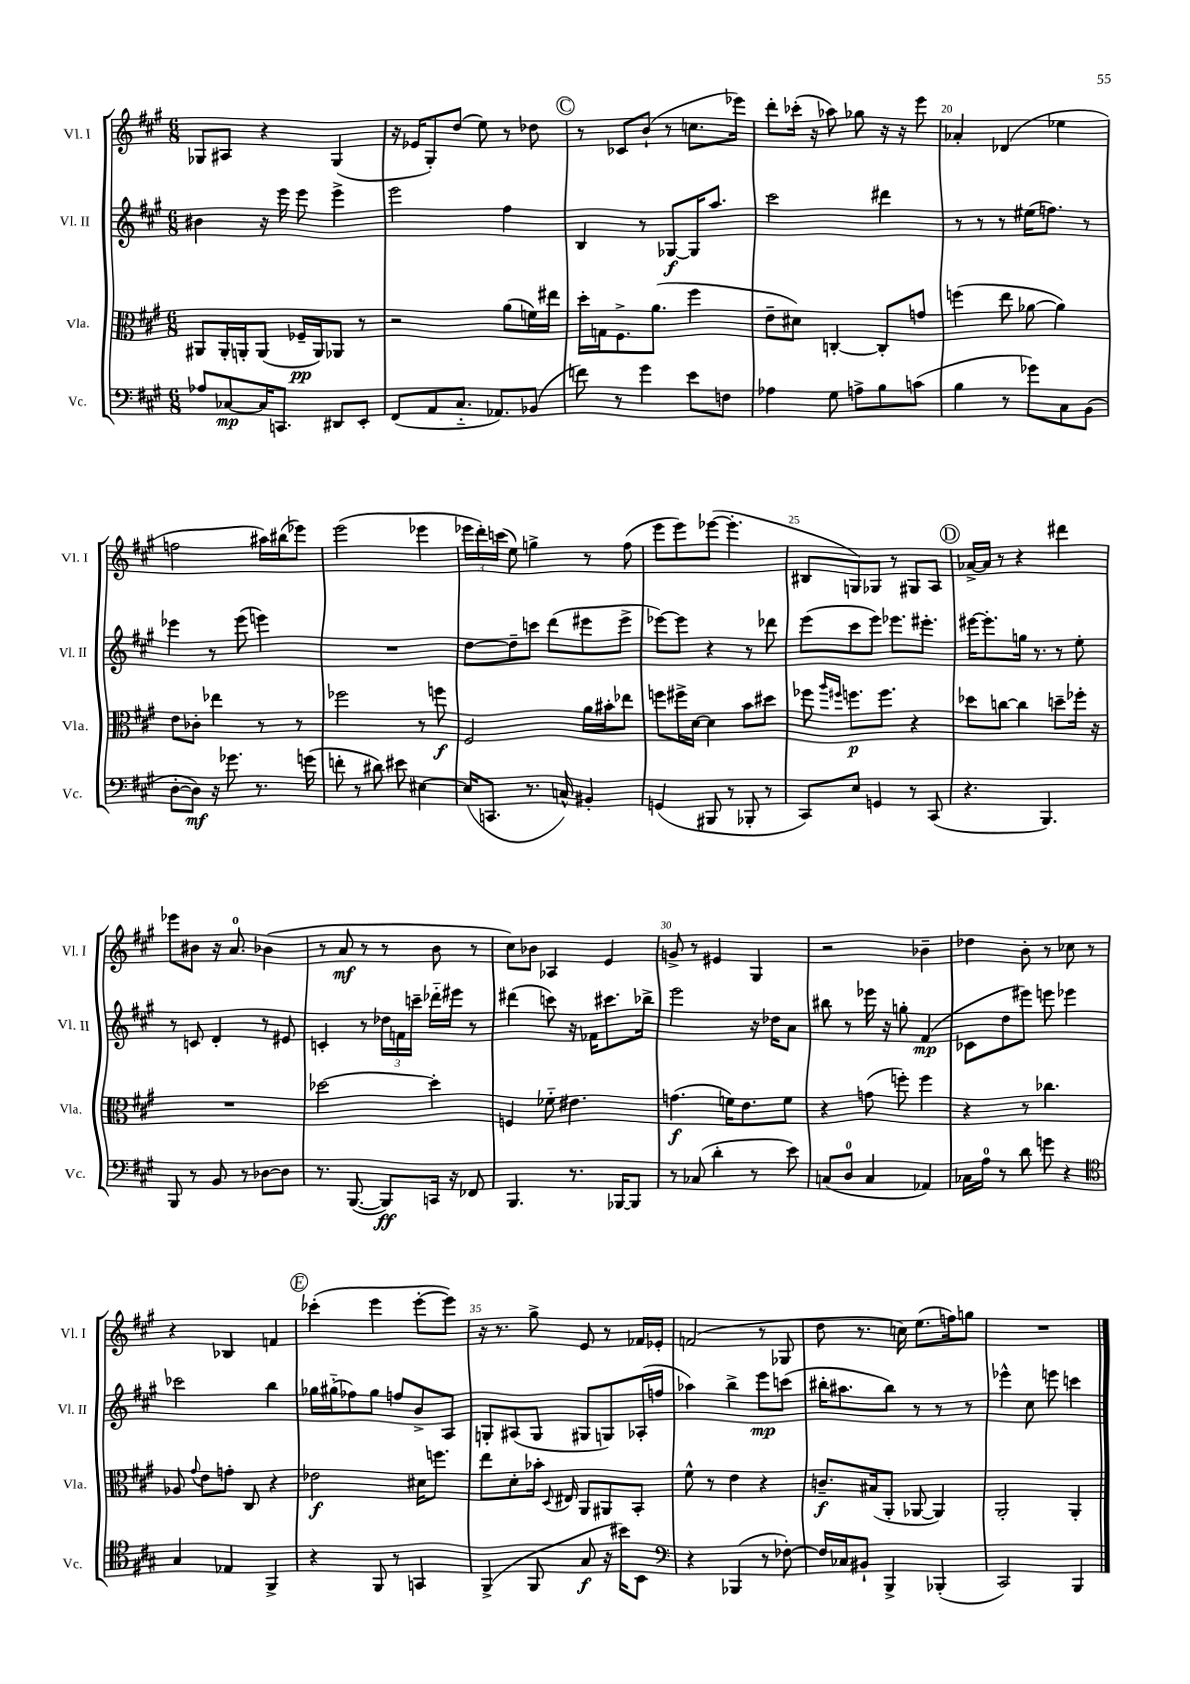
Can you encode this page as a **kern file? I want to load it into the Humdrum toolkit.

**kern	**kern	**kern	**kern
*staff4	*staff3	*staff2	*staff1
*clefF4	*clefC3	*clefG2	*clefG2
*k[f#c#g#]	*k[f#c#g#]	*k[f#c#g#]	*k[f#c#g#]
*M6/8	*M6/8	*M6/8	*M6/8
8A-	8AA#	4b#	8G-
[8C-	16AA#'	.	8A#
.	16AA'	.	.
16C-]	(8AA	16r	4r
8.CC	.	16eee	.
.	16F-~	8eee	.
.	16AA)	.	.
8DD#	8AA-	4eee^	(4G-
8EE'	8r	.	.
=	=	=	=
(8FF#	2r	2eee	16r
.	.	.	16e-
8AA	.	.	8G#')
8.C#'~	.	.	(8dd
.	.	.	8ee)
8.AA-)	.	.	.
.	(8a	4ff#	8r
(8BB-	16f)	.	8dd-
.	16ee#	.	.
=	=	=	=
8f)	16dd'	4B	8r
.	16G	.	.
8r	8.F#^	.	8c-
4g#	.	8r	(8b`
.	(8.a	.	.
.	.	[8G-	8r
8e	4ff#	16G-]	8.cc
.	.	8.aa	.
8F	.	.	.
.	.	.	16eee-)
=	=	=	=
4A-	8e~	2ccc#	8ddd'
.	8d#)	.	(16ccc-'
.	.	.	16r
8G#	[4C'	.	8aa-)
8A^	.	.	8gg-
8B	8C']	4ddd#	16r
.	.	.	16r
(8c	8g	.	8eee
=	=	=	=
4B	(4ff	8r	4a-'
.	.	8r	.
8r	8ee	8r	(4d-
8g-)	[8a-	(16ee#	.
.	.	8.ff)	.
8C#	4a-])	.	4ee-
(8BB	.	8r	.
=	=	=	=
[8D'	8e	4eee-	2ff
8D])	8c-'	.	.
16r	4ee-	8r	.
8.g-	.	.	.
.	.	(8eee-	.
8.r	8r	4eee)	16aa#)
.	.	.	(16bb#
.	8r	.	8eee-)
(16g	.	.	.
=	=	=	=
8f'	2ff-	2.r	(2eee
8r	.	.	.
8d#)	.	.	.
8e#	.	.	.
[4E#	8r	.	4eee-
.	8ff	.	.
=	=	=	=
(16E#]	2F#	[8dd	24eee-
.	.	.	24ddd')
8.CC	.	.	.
.	.	.	(24ccc
.	.	8dd~]	8ee)
8.r	.	8ccc	4gg^
.	.	(8ddd	.
16C^^)	.	.	.
4BB#'	16a	8eee#	8r
.	16b#'	.	.
.	8ee-	8eee#^	(8ff#
=	=	=	=
(4GG	8ff	[8eee-)	8eee
.	16ff#^	8eee-]	8eee)
.	[16d	.	.
8BBB#	4d]	4r	([8eee-
8r	.	.	4.eee-']
8BBB-'	8b	8r	.
8r	8dd#	8ddd-	.
=	=	=	=
8CC#)	8ff-	(8eee	8B#
.	16qqaa	.	.
.	16qqff#	.	.
8E	8.ff	8ccc#	8G)
4GG	.	8eee)	8G-
.	8.ff	.	.
.	.	8.eee-	8r
8r	4r	.	8G#
.	.	8.eee#'	.
(8CC#	.	.	8A
=	=	=	=
4.r	8dd-	[16eee#	[16a-^
.	.	8.eee#']	16a-]
.	[8cc	.	8r
.	4cc]	16gg	4r
.	.	8.r	.
4.BBB)	.	.	.
.	8dd~	8r	4ddd#
.	16ff-'	8ee'	.
.	16r	.	.
=	=	=	=
8BBB	2.r	8r	8eee-
8r	.	8c	8b#
8BB	.	4d'	16r
.	.	.	8.a
8r	.	.	.
[8D-	.	8r	(4b-
8D-]	.	8e#	.
=	=	=	=
8.r	[2dd-	4c'	8r
.	.	.	8a
([8.BBB	.	.	.
.	.	8r	8r
8BBB])	.	24dd-	8r
.	.	24f	.
.	.	24ccc~	.
16CC	4dd-']	16ddd-'~	8b
16r	.	16eee#	.
8FF-	.	8r	8r
=	=	=	=
4.BBB	4F	(4ddd#	8cc#)
.	.	.	8b-
.	8f-'~	8ccc)	4A-
8.r	4.e#	16r	.
.	.	16f-	.
.	.	8.ccc#	4e
[16BBB-	.	.	.
8BBB-]	.	.	.
.	.	16bb-^	.
=	=	=	=
8r	(4.g	2eee	8g^
(8C-	.	.	8r
4d'	.	.	4e#
.	16f)	.	.
.	8.e	.	.
8r	.	16r	4G#
.	.	16dd-	.
8e)	8f	8a	.
=	=	=	=
(8C	4r	8bb#	2r
8D	.	8r	.
4C	(8g	16eee-	.
.	.	16r	.
.	8ff')	8gg'	.
4AA-)	4ff	(4f#	4b-~
=	=	=	=
16C-	4r	8c-	4dd-
16A	.	.	.
8r	.	8dd	.
8d	8r	8eee#)	8b'
8g	4.cc-	8eee	8r
4r	.	4eee-	8cc-
.	.	.	8r
=	=	=	=
*clefC4	*	*	*
4G#	8A-	2ccc-	4r
.	8qqg#	.	.
.	8e	.	.
4E-	8g'	.	4B-
.	8C#	.	.
4FF#^	4r	4bb	4f
=	=	=	=
4r	2e-	16gg-	(4ccc-'
.	.	(16gg#'~	.
.	.	8ff-)	.
8FF#	.	8gg#	4eee
8r	.	8ff	.
4GG	16d#	8b^	[8eee'
.	8.ff	.	.
.	.	8A	8eee])
=	=	=	=
(4FF#^	8ee	8G'	16r
.	.	.	8.r
.	8d'	(8A#	.
8FF#	16b-'	8G	8gg#^
.	8qqD	.	.
.	16E#	.	.
8G#	8AA	8G#	8e
16r	8AA#	8G)	8r
16b#)	.	.	.
8BB	8BB'	(16A-'	16f-
.	.	16ff	16e-'
=	=	=	=
*clefF4	*	*	*
4r	8f#^^	4aa-)	(2f
.	8r	.	.
(4BBB-	4e	4bb^	.
8r	4r	8eee	8r
[8F-')	.	(8ccc	8G-
=	=	=	=
16F-]	8.c~	16bb#'	8dd
16C-	.	8.aa#	.
8BB#`	.	.	8.r
.	(16B#	.	.
4BBB^	8AA'	8bb#)	.
.	.	.	16cc)
.	[8AA-	8r	(8.ee
(4BBB-'	4AA-])	8r	.
.	.	.	16ff)
.	.	8r	8gg
=	=	=	=
2CC#)	2AA'	4eee-^^	2.r
.	.	8cc#	.
.	.	8eee	.
4BBB	4AA'	4ccc	.
==	==	==	==
*-	*-	*-	*-
